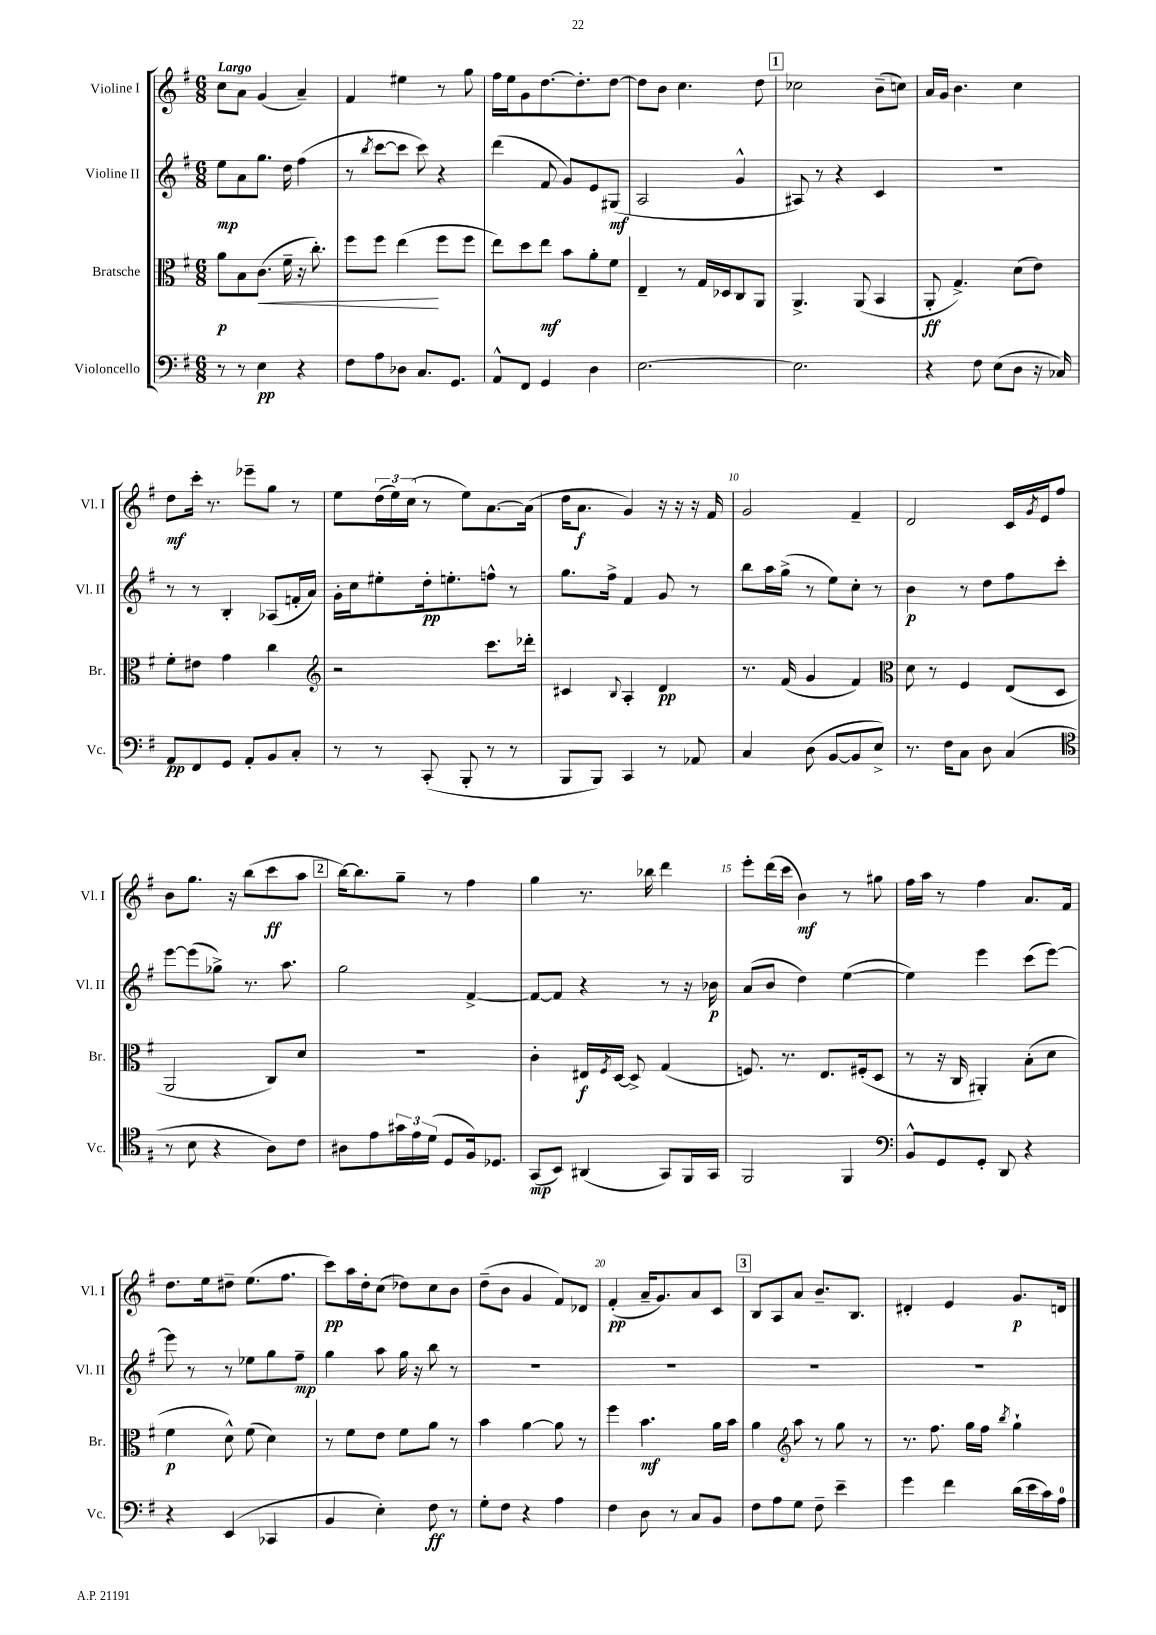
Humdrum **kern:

**kern	**kern	**kern	**kern
*staff4	*staff3	*staff2	*staff1
*clefF4	*clefC3	*clefG2	*clefG2
*k[f#]	*k[f#]	*k[f#]	*k[f#]
*M6/8	*M6/8	*M6/8	*M6/8
8r	8a	8ee	8cc
8r	8B	8a	8a
4E	(8.c	8.gg	(4g
.	16f#~	16dd	.
4r	16r	(4ff#	4a~)
.	8.cc')	.	.
=	=	=	=
8F#	8ff#	8r	4f#
.	.	8qbb	.
8A	8ff#	[8ccc	.
8D-	(4ee	8ccc]	4ee#
8.C	.	8ccc)	.
.	8ff#	4r	8r
8.GG	.	.	.
.	8ff#	.	8gg
=	=	=	=
8AA^^	8ee)	(4ddd	16ff#
.	.	.	16ee
8FF#	8dd	.	8g
4GG	8ee	8f#	[8.dd
.	8b	8g)	.
.	.	.	8.dd']
4D	8a'	8e	.
.	8f#	(8G#	[8dd
=	=	=	=
[2.E	4E~	2A	8dd]
.	.	.	8b
.	8r	.	4.cc
.	16G	.	.
.	16D-	.	.
.	8C	4g^^	.
.	8AA	.	8dd
=	=	=	=
2.E]	4.AA^	8A#)	2cc-
.	.	8r	.
.	.	4r	.
.	(8AA	.	.
.	4BB	4c	(8b~
.	.	.	8cc)
=	=	=	=
4r	8AA'	2.r	16a
.	.	.	16g
.	4.G^)	.	4.b
8F#	.	.	.
(8E	.	.	.
8D	(8d	.	4cc
16r	8e)	.	.
16C-)	.	.	.
=	=	=	=
8AA	8f#'	8r	8dd
8FF#	8e#	8r	16ccc'
.	.	.	8.r
8GG	4g	4B'	.
8AA'	.	.	8eee-~
8BB	4cc	(8A-	8gg
8C'	.	16f'	8r
.	.	16a)	.
=	=	=	=
*	*clefG2	*	*
8r	2r	16g'	8ee
.	.	16cc	.
8r	.	8ee#'	(24dd
.	.	.	24ee)
.	.	.	(24cc
(8CC'	.	16dd'	8r
.	.	8.ee'	.
8BBB'	.	.	8ee)
8r	8.ccc	8ff^^	[8.a
8r	.	8r	.
.	16ddd-'	.	(16a]
=	=	=	=
8BBB	4c#	8.gg	16dd
.	.	.	8.a
8BBB)	.	.	.
.	.	16ff#^	.
.	8qqB	.	.
4CC	4A'	4f#	4g)
8r	4d	8g	16r
.	.	.	16r
8AA-	.	8r	16r
.	.	.	16f#
=	=	=	=
4C	8.r	8bb	2g
.	.	16aa	.
.	(16f#	(16gg^	.
(8D	4g	8r	.
[8BB	.	8ee)	.
8BB]	4f#)	8cc'	4f#~
8E^)	.	8r	.
=	=	=	=
*	*clefC3	*	*
8.r	8d	4b	2d
.	8r	.	.
16F#	.	.	.
8C	4F#	8r	.
8D	.	8dd	.
(4C	(8E	8ff#	16c
.	.	.	8qg
.	.	.	16e
.	8D	8ccc'	8ff#
=	=	=	=
*clefC4	*	*	*
8r	2AA	[8eee	8b
8B	.	(8eee]	8.gg
4r	.	8gg-^)	.
.	.	.	16r
.	.	8.r	(8bb
8A)	8C)	.	8ccc
.	.	8.aa	.
8c	8d	.	8aa
=	=	=	=
8A#	2.r	2gg	[16bb)
.	.	.	8.bb]
8e	.	.	.
24g#	.	.	8gg~
24e	.	.	.
(24d	.	.	.
8D	.	.	8r
16F#)	.	[4f#^	4ff#
8.D-	.	.	.
=	=	=	=
(8GG	4c'	8f#_	4gg
8BB)	.	8f#]	.
(4AA#	16E#	4r	8.r
.	8qF#	.	.
.	[16D	.	.
.	8D^]	.	.
.	.	.	16bb-
8GG)	(4G	8r	4ddd
16FF#	.	16r	.
16GG	.	16b-	.
=	=	=	=
2FF#	8.F)	(8a	8eee'
.	.	8b	(16ddd
.	8.r	.	16ccc
.	.	4dd)	4b)
.	8.E	.	.
4FF#	.	([4ee	8r
.	(16F#'	.	.
.	8D	.	8gg#
=	=	=	=
*clefF4	*	*	*
8BB^^	8r	4ee])	16ff#
.	.	.	16aa
8GG	16r	.	8r
.	16C	.	.
8GG'	4AA#')	4eee	4ff#
8DD	.	.	.
4r	(8B'	(8ccc	8.a
.	8d	[8eee)	.
.	.	.	16f#
=	=	=	=
4r	4f#	8eee]	8.dd
.	.	8r	.
.	.	.	16ee
(4EE	8d^^)	8r	8dd#~
.	(8f#	8ee-	(8.ee
4CC-	4d)	8gg	.
.	.	.	8.ff#
.	.	8ff#~	.
=	=	=	=
4BB	8r	4gg	8ccc)
.	8f#	.	16aa
.	.	.	16dd'
4E')	8e	8aa	(8cc
.	8f#	16gg	8dd-)
.	.	16r	.
8F#	8a	8bb	8cc
8r	8r	8r	8b
=	=	=	=
8G'	4b	2.r	(8dd~
8F#	.	.	8b
4r	[4a	.	4g
4A	8a]	.	8f#)
.	8r	.	8d-
=	=	=	=
4F#	4ff#	2.r	(4f#'
8D	4.b	.	16a~
.	.	.	8.g)
8r	.	.	.
8C	.	.	8a
8BB	16a	.	8c
.	16b	.	.
=	=	=	=
8F#	4a	2.r	8B
8A	.	.	8A
*	*clefG2	*	*
8G	8aa	.	8a
8F#~	8r	.	8.b~
4e~	8gg	.	.
.	.	.	8.B
.	8r	.	.
=	=	=	=
4g	8.r	2.r	4d#'
.	8.ff#	.	.
4f#	.	.	4e
.	16gg	.	.
.	16ff#	.	.
.	8qbb	.	.
(16d	4gg`	.	8.g
16e	.	.	.
16c)	.	.	.
16A	.	.	16d
==	==	==	==
*-	*-	*-	*-
